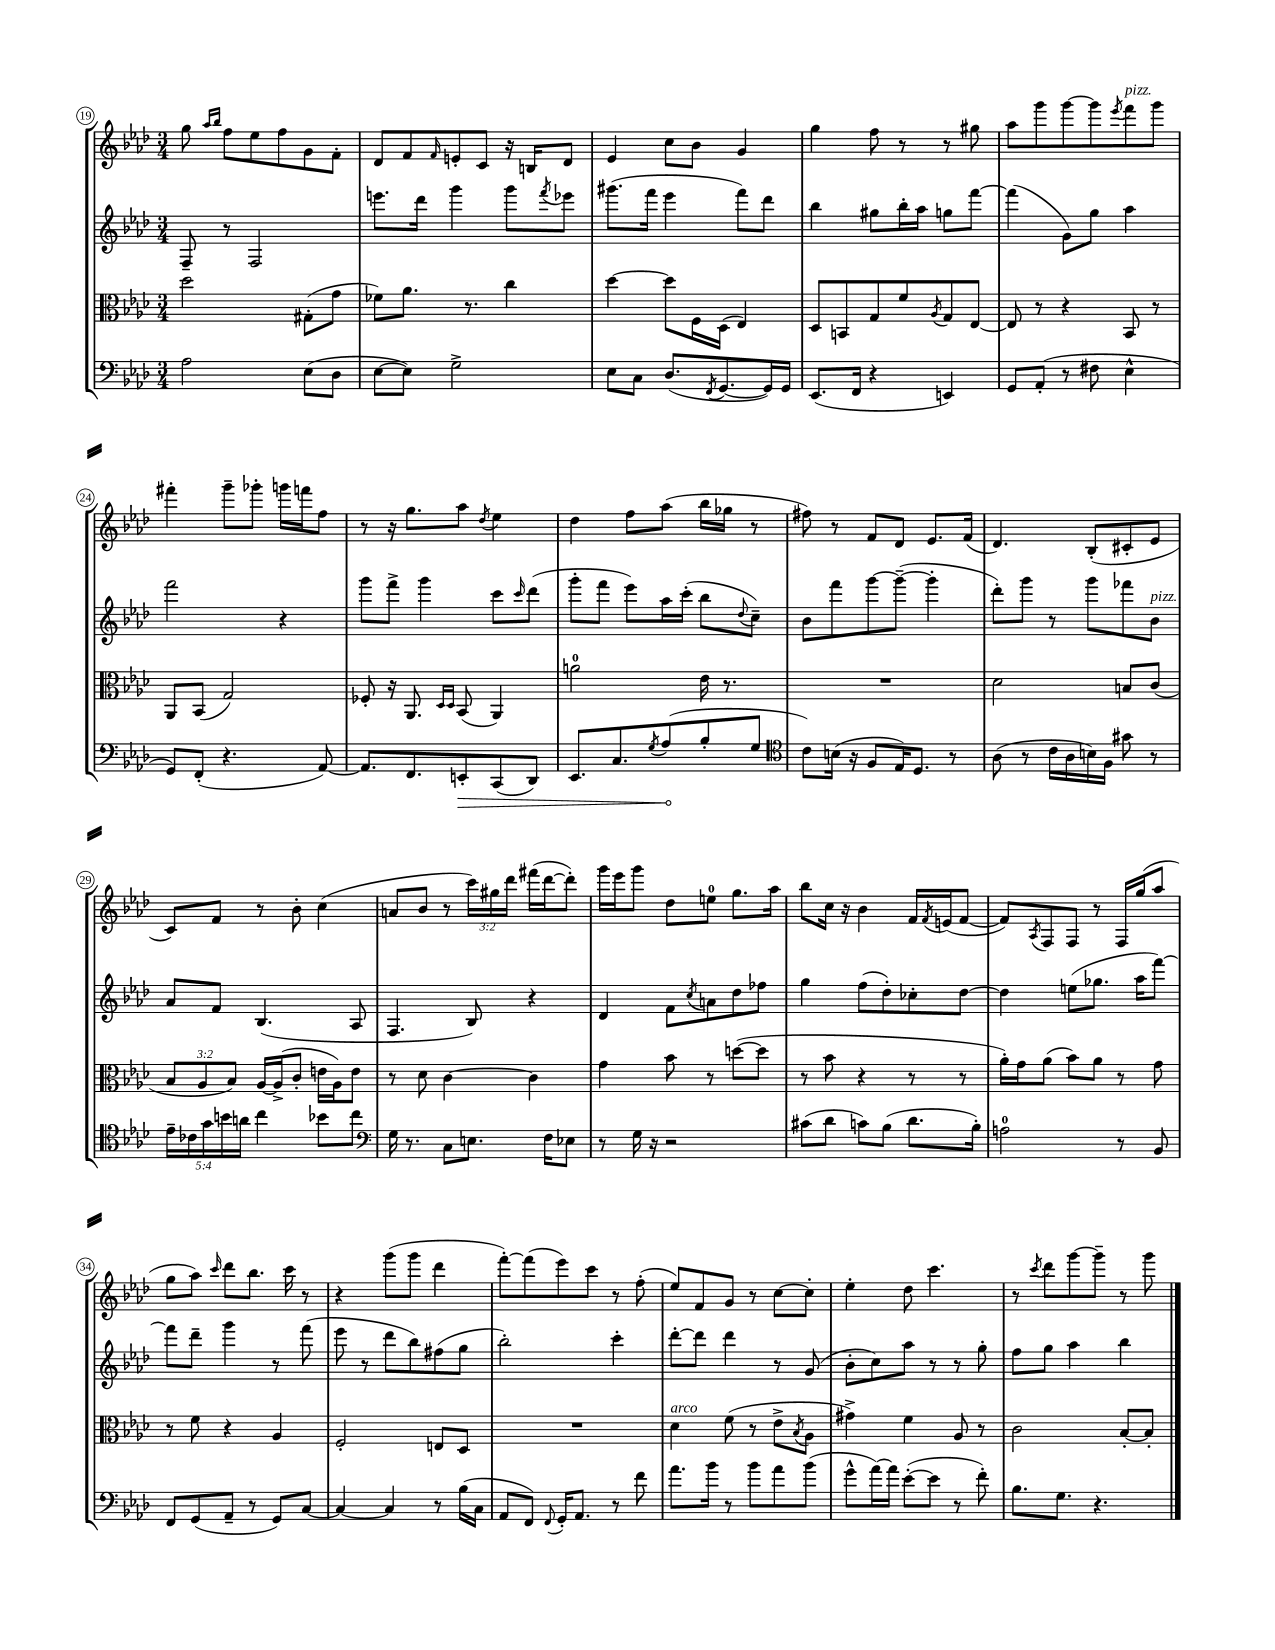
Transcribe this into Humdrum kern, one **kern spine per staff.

**kern	**kern	**kern	**kern
*staff4	*staff3	*staff2	*staff1
*clefF4	*clefC3	*clefG2	*clefG2
*k[b-e-a-d-]	*k[b-e-a-d-]	*k[b-e-a-d-]	*k[b-e-a-d-]
*M3/4	*M3/4	*M3/4	*M3/4
2A-\	2dd-\	8F~/	8gg\
.	.	.	16qqaa-/LL
.	.	.	16qqbb-/JJ
.	.	8r	8ff\L
.	.	2F/	8ee-\
.	.	.	8ff\
(8E-\L	(8G#'\L	.	8g\
8D-\J	8g\J	.	8f'\J
=	=	=	=
[8E-\L	8f-\L)	8.eee\L	8d-/L
8E-\]J)	8.a-\J	.	8f/
.	.	16ddd-\Jk	.
.	.	.	16qqf/
2G^\	.	4ggg\	8e'/
.	8.r	.	.
.	.	.	8c/J
.	4cc\	8ggg\L	16r
.	.	.	16B/LK
.	.	8qfff/	.
.	.	8eee-\J	8d-/J
=	=	=	=
8E-\L	[4dd-\	(8.ggg#\L	4e-/
8C\J	.	.	.
.	.	16fff\Jk	.
(8.D-/L	8dd-\]L	4eee-\	8cc\L
.	16F\L	.	8b-\J
8qFF/	.	.	.
[8.GG/	(16D-\JJ	.	.
.	4E-/)	8fff\L)	4g/
16GG/]L)	.	8ddd-\J	.
16GG/JJ	.	.	.
=	=	=	=
(8.EE-/L	8D-/L	4bb-\	4gg\
.	8BB/	.	.
16FF/Jk	.	.	.
4r	8G/	8gg#\L	8ff\
.	8f/	16bb-'\L	8r
.	.	16aa-\JJ	.
.	8qA-/	.	.
4EE/)	8G/	8gg\L	8r
.	[8E-/J	[8fff\J	8gg#\
=	=	=	=
8GG/L	8E-/]	(4fff\]	8aa-\L
(8AA-'/J	8r	.	8ggg\
8r	4r	8g\L)	[8ggg\
8F#\	.	8gg\J	8ggg\]
.	.	.	8qeee-/
4E-^^\	8BB-/	4aa-\	8fff\
.	8r	.	8ggg\J
=	=	=	=
8GG/L)	8AA-/L	2fff\	4fff#'\
(8FF'/J	(8BB-/J	.	.
4.r	2G/)	.	8ggg~\L
.	.	.	8ggg-'\J
.	.	4r	16ggg\LL
.	.	.	16fff\J
[8AA-/)	.	.	8ff\J
=	=	=	=
8.AA-/]L	8F-'/	8ggg\L	8r
.	16r	8fff^\J	16r
8.FF/	8.AA-/	.	8.gg\L
.	.	4ggg\	.
.	16qqD-/LL	.	.
.	16qqD-/JJ	.	.
8EE'/	(8BB-/	.	8aa-\J
.	.	.	8qdd-/
(8CC/	4AA-/)	8ccc\L	4ee-\
.	.	16qqccc/	.
8DD-/J)	.	(8ddd-\J	.
=	=	=	=
8.EE-/L	2a\	8ggg'\L	4dd-\
.	.	8fff\J	.
8.C/	.	.	.
.	.	8eee-\L)	8ff\L
8qG/	.	.	.
(8A-/	.	16aa-\L	(8aa-\J
.	.	(16ccc'\JJ	.
8B-'/	16e-\	8bb-\L	16bb-\LL
.	8.r	.	16gg-\JJ
.	.	8qqdd-/	.
8G/J	.	8cc~\J)	8r
=	=	=	=
*clefC4	*	*	*
8c\L)	2.r	8b-\L	8ff#\)
(16B\Jk	.	8fff\	8r
16r	.	.	.
8F/L	.	[8ggg\	8f/L
16E-/K)	.	(8ggg~\_J	8d-/J
8.D-/J	.	.	.
.	.	4ggg'\]	8.e-/L
8r	.	.	.
.	.	.	(16f/Jk
=	=	=	=
(8A-\	2d-\	8ddd-'\L)	4.d-/)
8r	.	8ggg\J	.
16c\LL	.	8r	.
16A-\	.	.	.
16B\)	.	8ggg\L	(8B-'/L
16F\JJ	.	.	.
8g#\	8B/L	8fff-\	8c#'/
8r	(8c/J	8b-\J	8e-/J
=	=	=	=
20e-~\LL	12B-/L	8a-/L	8c/L)
20c-\	.	.	.
.	12A-/	.	.
20g\	.	.	.
.	.	8f/J	8f/J
20b\	.	.	.
.	12B-/J)	.	.
20a\JJ	.	.	.
4cc\	[16A-/LL	(4.B-/	8r
.	(16A-^/]J	.	.
.	8c'/J	.	8b-'\
8b-\L	16e\LL	.	(4cc\
.	16A-\J)	.	.
8cc\J	8e\J	8A-/	.
=	=	=	=
*clefF4	*	*	*
16G\	8r	4.F/	8a/L
8.r	.	.	.
.	8d-\	.	8b-/J
8C\L	[4c\	.	8r
8.E\J	.	8B-/)	24ccc\LL)
.	.	.	24gg#\
.	.	.	24ddd-\JJ
.	4c\]	4r	(16fff#\LL
16F\LK	.	.	[16ddd-\J
8E-\J	.	.	8ddd-'\]J)
=	=	=	=
8r	4g\	4d-/	16ggg\LL
.	.	.	16eee-\J
16G\	.	.	8ggg\J
16r	.	.	.
2r	8b-\	8f\L	8dd-\L
.	.	8qcc/	.
.	8r	8a\	8ee\J
.	([8dd\L	8dd-\	8.gg\L
.	8dd\]J	8ff-\J	.
.	.	.	16aa-\Jk
=	=	=	=
(8c#\L	8r	4gg\	8bb-\L
8d-\J	8b-\	.	16cc\Jk
.	.	.	16r
8c\L)	4r	(8ff\L	4b-\
(8B-\J	.	8dd-'\)	.
8.d-\L	8r	8cc-'\	16f/LL
.	.	.	8qf/
.	.	.	(16e/J
.	8r	[8dd-\J	[8f/J
16B-'\Jk)	.	.	.
=	=	=	=
2A\	16a-'\LL)	4dd-\]	8f/]L)
.	16g\J	.	.
.	.	.	8qA-/
.	(8a-\J	.	8F/
.	8b-\L)	(8ee\L	8F/J
.	8a-\J	8.gg-\J	8r
8r	8r	.	16F/LL
.	.	16aa-\LK	(16gg/J
8BB-/	8g\	[8fff\J)	8aa-/J
=	=	=	=
8FF/L	8r	8fff\]L	8gg\L
(8GG/	8f\	8ddd-~\J	8aa-\J)
.	.	.	16qqccc/
8AA-~/J	4r	4ggg\	8ddd-\L
8r	.	.	8.bb-\J
8GG/L)	4A-/	8r	.
.	.	.	16ccc\
[8C/J	.	(8fff\	8r
=	=	=	=
4C/_	2F'/	8eee-\	4r
.	.	8r	.
4C/]	.	8ddd-\L	(8ggg\L
.	.	8bb-\)	8ggg\J
8r	8E/L	(8ff#\	4ddd-\
(16B-\LL	8D-/J	8gg\J	.
16C\JJ	.	.	.
=	=	=	=
8AA-/L	2.r	2bb-'\)	[8fff'\L)
8FF/J)	.	.	(8fff\]
8qqFF/	.	.	.
16GG'/LK	.	.	8eee-\)
8.AA-/J	.	.	.
.	.	.	8ccc\J
8r	.	4ccc'\	8r
8f\	.	.	(8ff'\
=	=	=	=
8.a-\L	4d-\	[8ddd-'\L	8ee-/L)
.	.	8ddd-\]J	8f/
16b-\Jk	.	.	.
8r	(8f\	4ddd-\	8g/J
8b-\L	8r	.	8r
8a-\	8e-^\L	8r	[8cc\L
.	8qB-/	.	.
(8b-\J	8A-\J	(8g/	8cc'\]J
=	=	=	=
8g^^\L	4g#^\)	8b-'\L	4ee-'\
[16a-\L)	.	8cc\)	.
16a-\]JJ	.	.	.
([8e-'\L	4f\	8aa-\J	8dd-\
8e-\]J	.	8r	4.ccc\
8r	8A-/	8r	.
8f'\)	8r	8gg'\	.
=	=	=	=
8.B-\L	2c\	8ff\L	8r
.	.	.	8qccc/
.	.	8gg\J	8ddd-\L
8.G\J	.	.	.
.	.	4aa-\	[8ggg\
4.r	.	.	8ggg~\]J
.	[8B-'/L	4bb-\	8r
.	8B-'/]J	.	8ggg\
==	==	==	==
*-	*-	*-	*-
